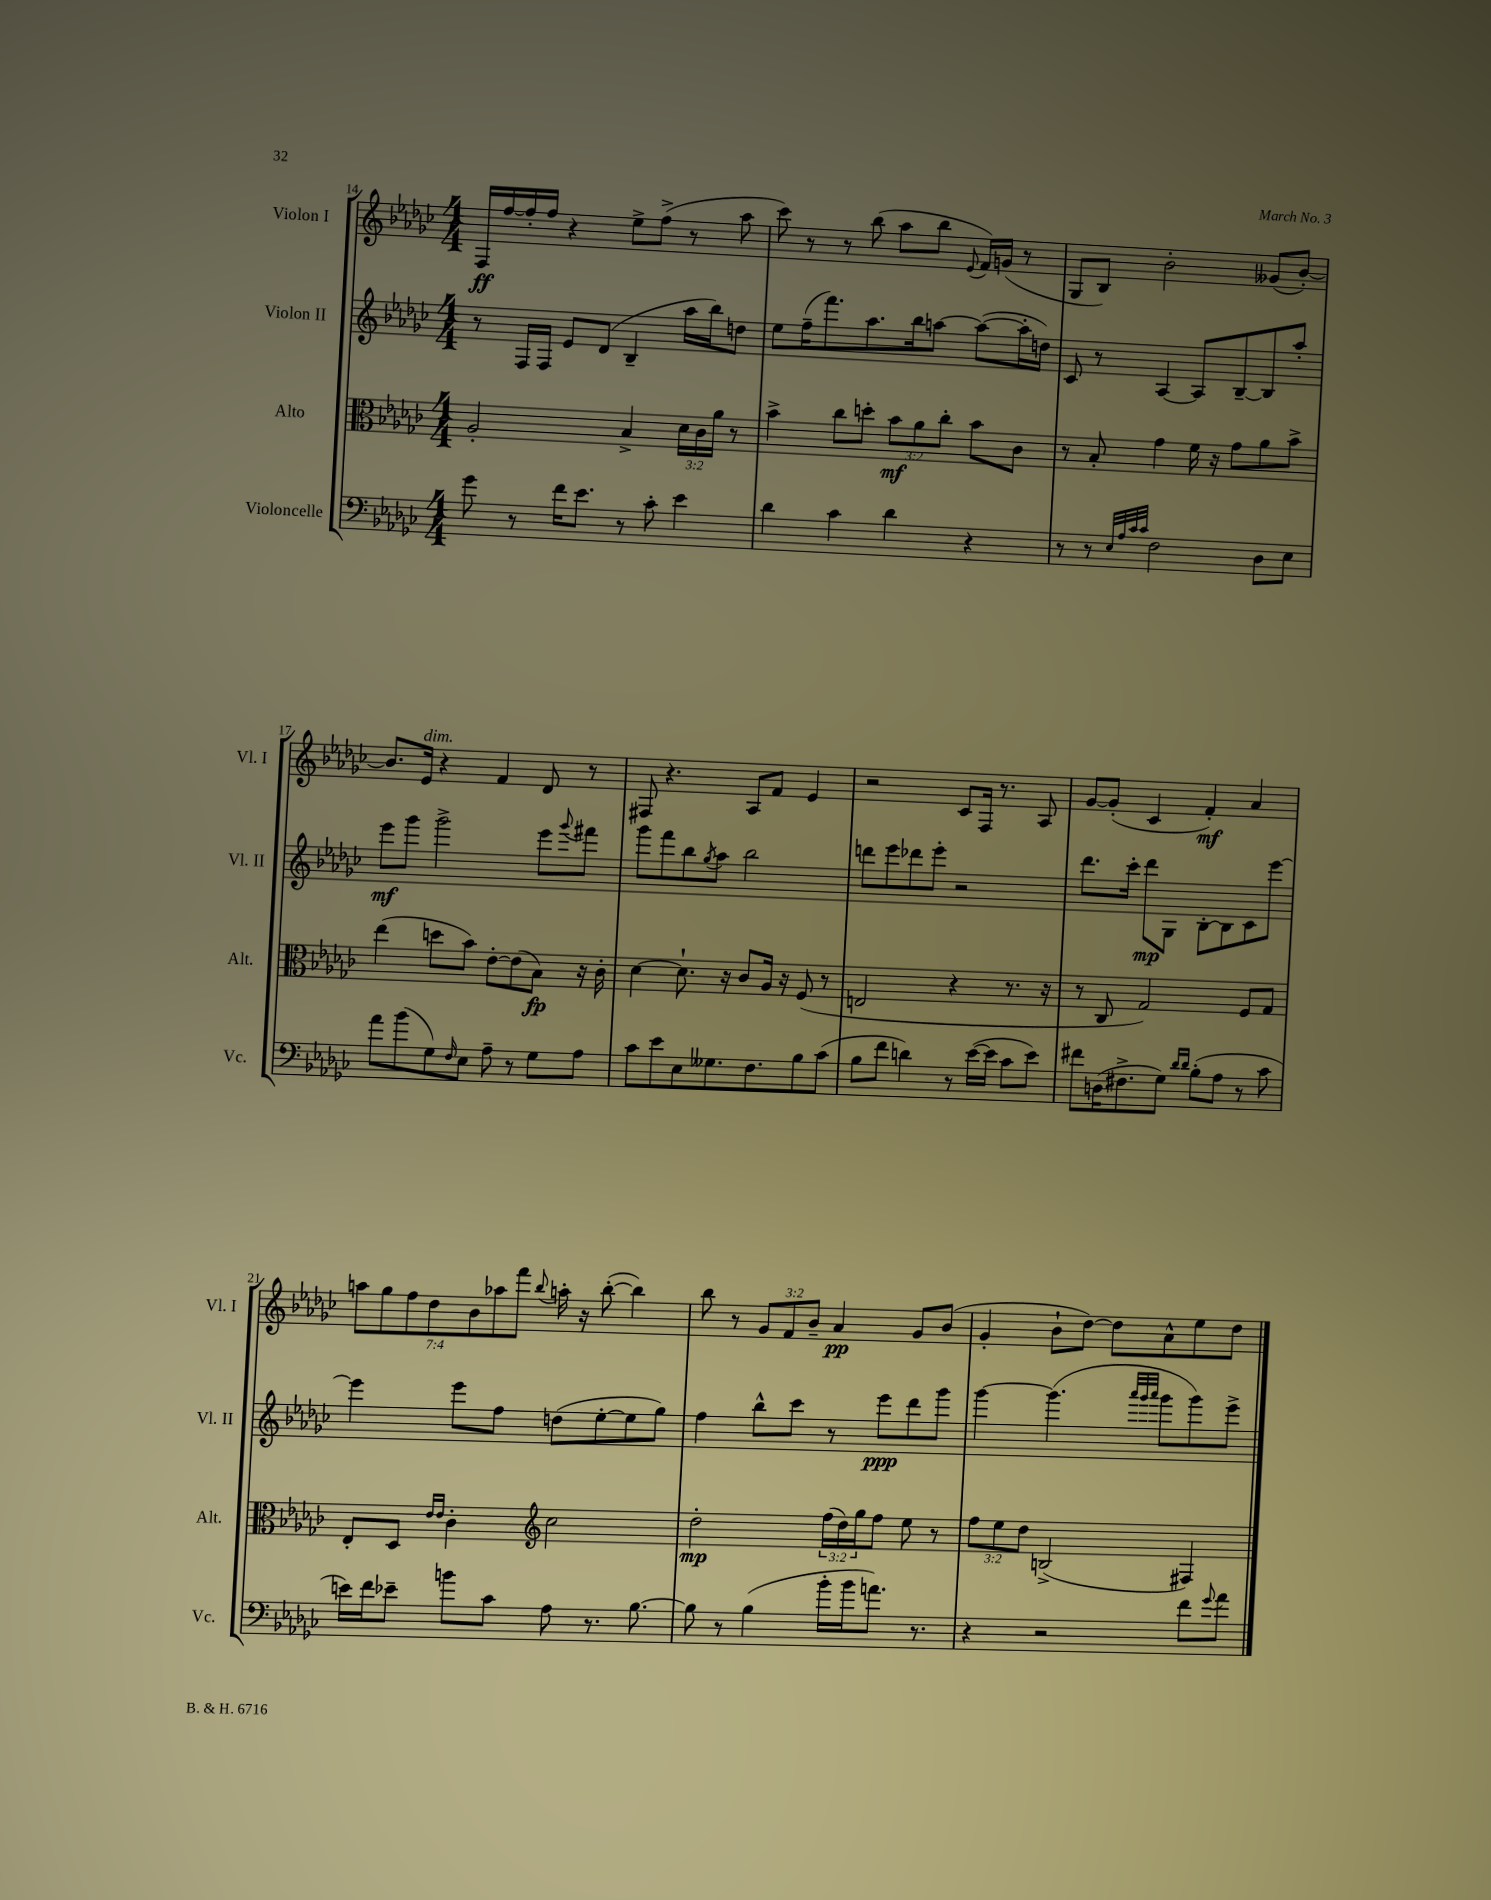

**kern	**kern	**kern	**kern
*staff4	*staff3	*staff2	*staff1
*clefF4	*clefC3	*clefG2	*clefG2
*k[b-e-a-d-g-c-]	*k[b-e-a-d-g-c-]	*k[b-e-a-d-g-c-]	*k[b-e-a-d-g-c-]
*M4/4	*M4/4	*M4/4	*M4/4
8g-	2A-'	8r	16F
.	.	.	[16ff
8r	.	16F	16ff']
.	.	16F	16ff
16f	.	8e-	4r
8.e-	.	.	.
.	.	(8d-	.
8r	4B-^	4B-~	8ee-^
8c-'	.	.	(8ff^
4e-	24d-	16aa-	8r
.	24c-	.	.
.	.	16bb-)	.
.	24a-	.	.
.	8r	8dd	8aa-
=	=	=	=
4d-	4b-^	8ee-	8ccc-)
.	.	(16ff~	8r
.	.	8.fff)	.
4c-	8cc-	.	8r
.	8dd'	8.aa-	(8bb-
4d-	12b-	.	8aa-
.	.	16bb-	.
.	12a-	.	.
.	.	[8aa	8bb-
.	12cc-'	.	.
.	.	.	8qqe-
4r	8b-	(8aa_	16f)
.	.	.	(16g
.	8c-	16aa']	8r
.	.	16dd)	.
=	=	=	=
8r	8r	8c-	8G-
8r	8B-'	8r	8B-)
32qqE-	.	.	.
32qqA-	.	.	.
32qqc-	.	.	.
32qqc-	.	.	.
2F	4g-	[4A-	2b-'
.	16f	8A-]	.
.	16r	.	.
.	8g-	[8B-~	.
8D-	8a-	8B-]	(8g--
8E-	8b-^	8aa-'	[8b-')
=	=	=	=
8a-	(4ee-	8eee-	8.b-]
(8b-	.	8ggg-	.
.	.	.	16e-
8G-)	8dd	2ggg-^	4r
16qqF	.	.	.
8E-	8b-)	.	.
8A-~	[8e-'	.	4f
8r	(8e-]	.	.
8G-	8B-)	8eee-	8d-
.	.	8qqggg-	.
8A-	16r	8fff#	8r
.	16c-'	.	.
=	=	=	=
8c-	[4d-	8ggg-	8F#
8e-	.	8fff	4.r
8E-	8.d-`]	8bb-	.
.	.	8qgg-	.
8.G--	.	8aa-	.
.	16r	.	.
.	8c-	2bb-	8A-
8.F	.	.	.
.	16A-	.	8f
.	16r	.	.
8B-	(8F	.	4e-
(8c-	8r	.	.
=	=	=	=
8B-	2E	8ddd	2r
8f	.	8eee-	.
4d)	.	8ddd-	.
.	.	8eee-'	.
8r	4r	2r	8c-
([16e-	.	.	16F
16e-]	.	.	8.r
8c-	8.r	.	.
8e-)	.	.	8A-
.	16r	.	.
=	=	=	=
8f#	8r	8.ddd-	[8g-
(16D	8C-	.	(8g-']
8.F#^	.	16ccc-'	.
.	2G-)	8ddd-	4c-
8G-)	.	8G-	.
16qqd-	.	.	.
16qqd-	.	.	.
(8B-'	.	[8B-'	4f')
8A-	.	8B-]	.
8r	8F	8c-	4a-
8c-	8G-	[8eee-	.
=	=	=	=
16e)	8E-'	4eee-]	14aa
16f	.	.	.
.	.	.	14gg-
8e-~	8D-	.	.
.	.	.	14ff
.	.	.	14dd-
.	16qqe-	.	.
.	16qqe-	.	.
8b	4c-'	8eee-	.
.	.	.	14b-
.	.	.	14aa-
8c-	.	8ff	.
.	.	.	14fff
*	*clefG2	*	*
.	.	.	8qqbb-
8A-	2cc-	(8dd	16aa'
.	.	.	16r
8.r	.	[8ee-'	([8bb-'
.	.	8ee-]	4bb-])
[8.B-	.	.	.
.	.	8gg-)	.
=	=	=	=
8B-]	2dd-'	4ff	8bb-
8r	.	.	8r
(4B-	.	8bb-^^	12g-
.	.	.	12f
.	.	8ccc-	.
.	.	.	12b-~
16b-'	(24ff	8r	4a-
.	24dd-)	.	.
16b-	.	.	.
.	24gg-	.	.
8.a)	8ff	8eee-	.
.	8ee-	8ddd-	8g-
8.r	.	.	.
.	8r	8ggg-	(8b-
=	=	=	=
4r	12ff	[4ggg-	4g-'
.	12ee-	.	.
.	12dd-	.	.
2r	(2B^	(4.ggg-]	8b-`
.	.	.	[8dd-)
.	.	.	8dd-]
.	.	32qqaaa-	.
.	.	32qqggg-	.
.	.	32qqaaa-	.
.	.	8ggg-	8a-^^
8f	4F#)	8ggg-)	8ee-
8qqg-	.	.	.
8a-	.	8eee-^	8dd-
==	==	==	==
*-	*-	*-	*-
